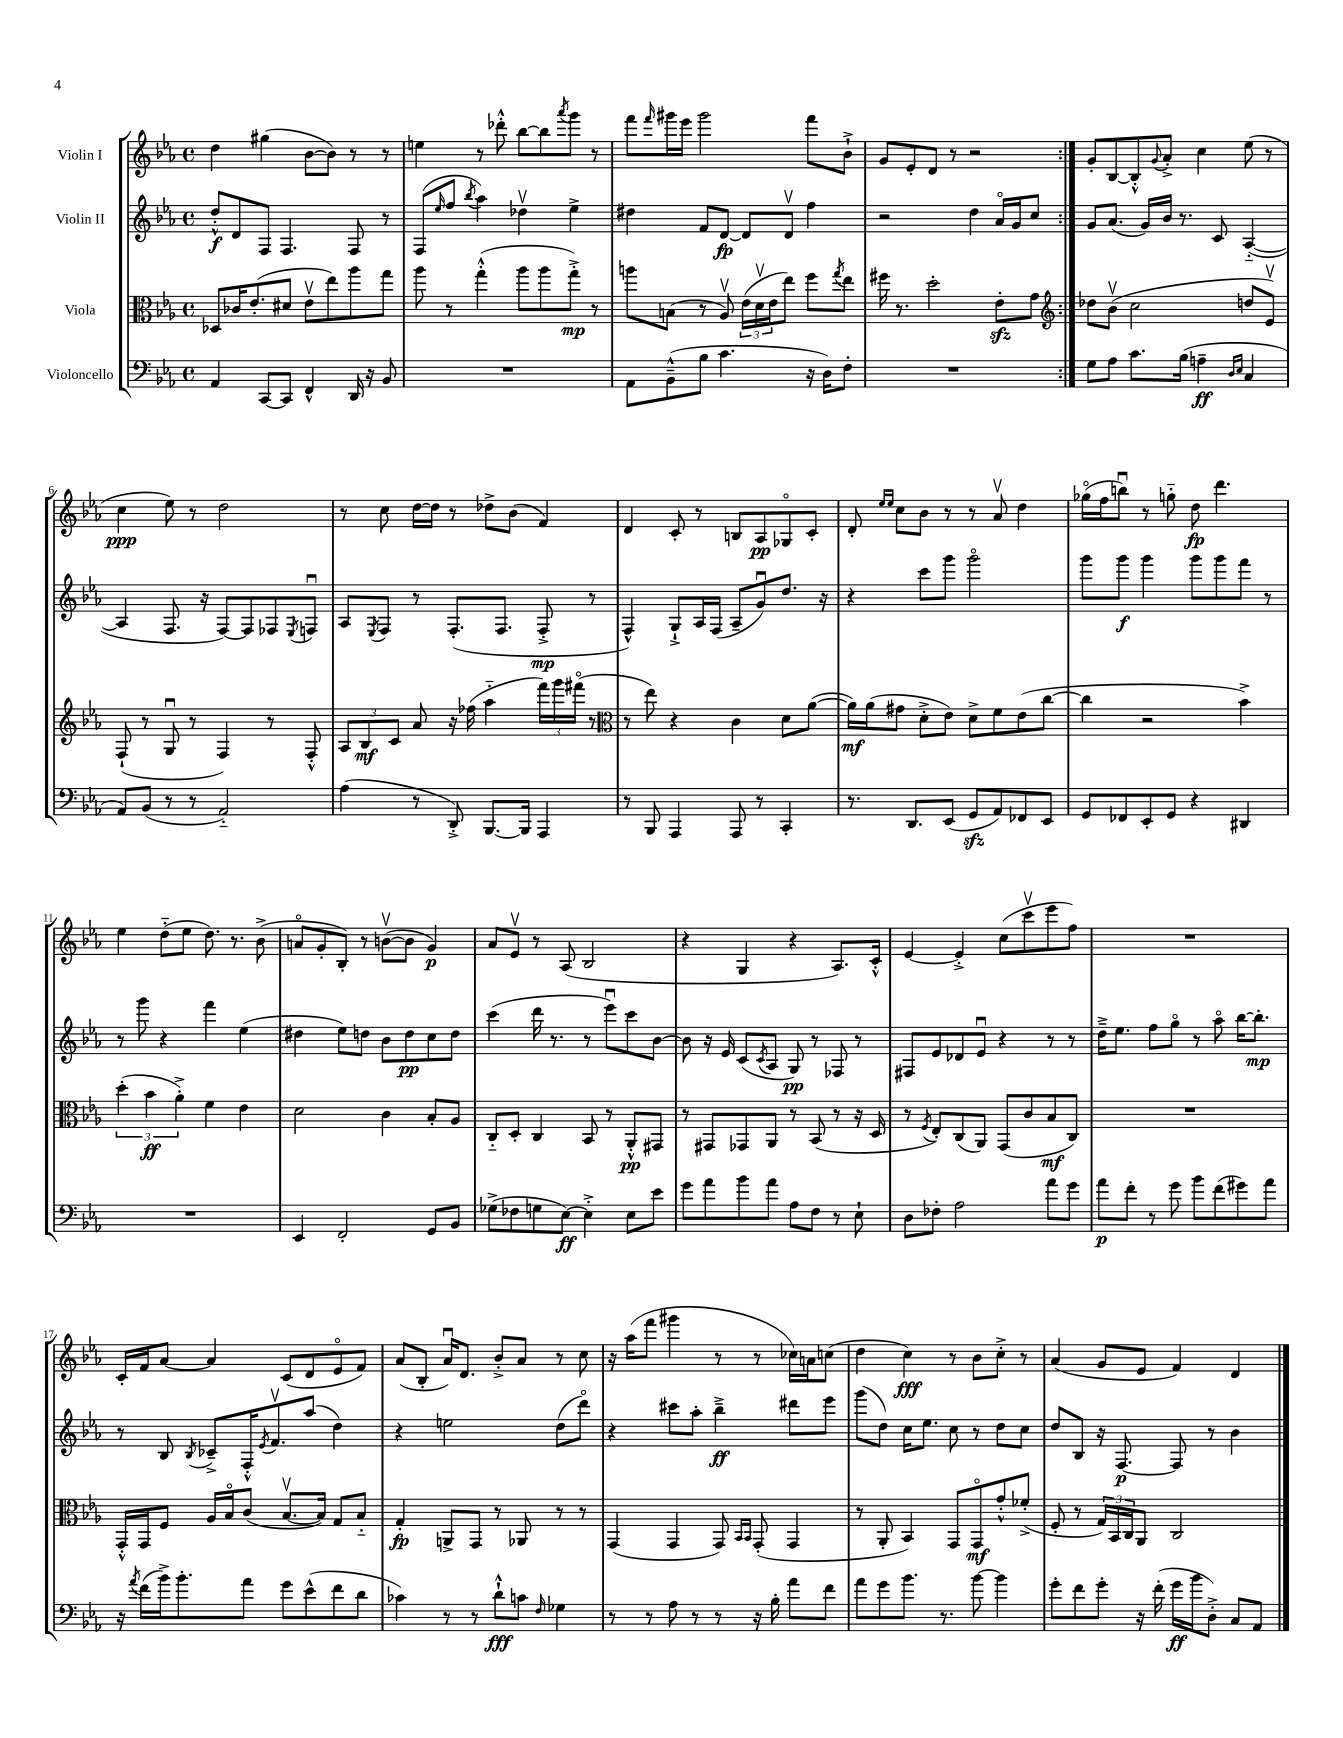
<<
\new StaffGroup <<
\new Staff = "s0" \with { instrumentName = "Violin I" } {
    \clef treble \key ees \major \defaultTimeSignature \time 4/4
    \repeat volta 2 { d''4 gis''4( bes'8~ bes'8) r8 r8 |
    e''4 r8 des'''8-.-^ bes''8~ bes''8 \acciaccatura { aes'''8 } g'''8 r8 |
    f'''8 \grace { f'''16 } gis'''16 ees'''16 gis'''2 f'''8 bes'8-!-> |
    g'8 ees'8-. d'8 r8 r2 | }
    g'8-. bes8~ bes8-.-^ \appoggiatura { g'8 } aes'8-.-> c''4 ees''8( r8 |
    c''4\ppp ees''8) r8 d''2 |
    r8 c''8 d''16~ d''16 r8 des''8-> bes'8( f'4) |
    d'4 c'8-. r8 b8 aes8\pp ges8\flageolet c'8-. |
    d'8-. \grace { ees''16 ees''16 } c''8 bes'8 r8 r8 aes'8\upbow d''4 |
    ges''16\flageolet( f''16 b''8\downbow) r8 g''8-_ d''8\fp d'''4. |
    ees''4 d''8-_( ees''8 d''8.) r8. bes'8->( |
    a'8\flageolet g'8-. bes8-.) r8 b'8~\upbow( b'8 g'4\p) |
    aes'8 ees'8\upbow r8 aes8( bes2 |
    r4 g4 r4 aes8.) c'16-.-^ |
    ees'4~ ees'4-.-> c''8( c'''8\upbow ees'''8 f''8) |
    R1 |
    c'16-. f'16 aes'8~ aes'4 c'8( d'8 ees'8\flageolet f'8) |
    aes'8( bes8-. aes'16\downbow) d'8. bes'8-.-> aes'8 r8 c''8 |
    r16 aes''16( f'''8 gis'''4 r8 r8 ces''16) a'16 c''8( |
    d''4 c''4\fff) r8 bes'8 c''8-.-> r8 |
    aes'4( g'8 ees'8 f'4) d'4 \bar "|." |
}
\new Staff = "s1" \with { instrumentName = "Violin II" } {
    \clef treble \key ees \major \defaultTimeSignature \time 4/4
    \repeat volta 2 { d''8-.-^\f d'8 f8 f4. f8 r8 |
    f8( \grace { ees''16 } f''8 \acciaccatura { bes''8 } aes''4) des''4\upbow ees''4-> |
    dis''4 f'8 d'8~\fp d'8 d'8\upbow f''4 |
    r2 d''4 aes'16\flageolet g'16 c''8 | }
    g'8 aes'8.( g'16) bes'16 r8. c'8 aes4~-_( |
    aes4 f8. r16 f8~) f8 fes8 \acciaccatura { ees8 } f8\downbow |
    aes8 \acciaccatura { ees8 } f8 r8 f8.-.( f8. f8-.->\mp r8 |
    f4-^) g8-!-> aes16 f16( aes8-- g'8\downbow) d''8. r16 |
    r4 c'''8 g'''8 g'''2\flageolet |
    g'''8 g'''8\f g'''4 g'''8 g'''8 f'''8 r8 |
    r8 g'''8 r4 f'''4 ees''4( |
    dis''4 ees''8) d''8 bes'8 d''8\pp c''8 d''8 |
    c'''4( d'''16 r8. r8 ees'''8\downbow) c'''8 bes'8~ |
    bes'8 r16 ees'16 c'8( \acciaccatura { c'8 } aes8 g8\pp) r8 fes8 r8 |
    fis8 ees'8 des'8 ees'8\downbow r4 r8 r8 |
    d''16---> ees''8. f''8 g''8\flageolet r8 aes''8\flageolet bes''16~ bes''8.-.\mp |
    r8 bes8 \acciaccatura { bes8 } ces'8---> f16-.-^ \acciaccatura { ees'8 } f'8.\upbow aes''8( d''4) |
    r4 e''2 d''8( d'''8\flageolet) |
    r4 cis'''8 aes''8-. bes''4--->\ff dis'''8 ees'''8 |
    g'''8( d''8) c''16 ees''8. c''8 r8 d''8 c''8 |
    d''8 bes8 r16 f8.~\p f8 r8 bes'4 \bar "|." |
}
\new Staff = "s2" \with { instrumentName = "Viola" } {
    \clef alto \key ees \major \defaultTimeSignature \time 4/4
    \repeat volta 2 { des8 ces'16 ees'8.-.( dis'8 ees'8\upbow ees''8) aes''8 g''8 |
    aes''8 r8 g''4-.-^( aes''8 aes''8 g''8-.->\mp) r8 |
    a''8 b8( r8 aes8\upbow) \tuplet 3/2 { ees'16( d'16\upbow ees'16 } ees''8) f''8 \acciaccatura { g''8 } ees''8 |
    fis''16 r8. d''2-. ees'8-.\sfz g'8 | }
    \clef treble des''8 bes'8\upbow( c''2 d''8 ees'8\upbow) |
    f8-!( r8 g8\downbow r8 f4) r8 f8-.-^ |
    \tuplet 3/2 { aes8 bes8\mf c'8 } aes'8 r16 fes''16( aes''4-_ \tuplet 3/2 { f'''16) g'''16 fis'''16\flageolet( } r8 |
    \clef alto r8 ees''8) r4 c'4 d'8 aes'8~( |
    aes'16\mf) aes'16( gis'8 d'8-.-> ees'8) d'8-> f'8 ees'8( c''8~ |
    c''4 r2 bes'4->) |
    \tuplet 3/2 { d''4-.( bes'4\ff aes'4-.->) } f'4 ees'4 |
    d'2 c'4 bes8-. aes8 |
    c8-_ d8-. c4 bes,8 r8 aes,8-.-^\pp gis,8 |
    r8 gis,8 ges,8 aes,8 r8 bes,8( r8 r16 d16 |
    r8 \acciaccatura { f8 } ees8-.) c8( aes,8) g,8( c'8 bes8\mf c8) |
    R1 |
    g,16-.-^ g,16 f8 aes16 bes16\flageolet c'8( bes8.~\upbow bes16) g8 bes8-_ |
    g4-.\fp a,8-> g,8 r8 aes,8 r8 r8 |
    g,4( g,4 g,8) \grace { bes,16 bes,16 } g,8-.( g,4 |
    r8 aes,8-. bes,4) g,8 g,8\flageolet\mf g'8-.-^ fes'8-.->( |
    f8-. r8 \tuplet 3/2 { g16) bes,16 c16 } aes,8 c2 \bar "|." |
}
\new Staff = "s3" \with { instrumentName = "Violoncello" } {
    \clef bass \key ees \major \defaultTimeSignature \time 4/4
    \repeat volta 2 { aes,4 c,8~ c,8 f,4-^ d,16 r16 bes,8 |
    R1 |
    aes,8 bes,8---^( bes8 c'4. r16 d16) f8-. |
    R1 | }
    g8 aes8 c'8. bes16( a4--\ff \grace { d16 ees16 } c4 |
    aes,8) bes,8( r8 r8 aes,2-_) |
    aes4( r8 d,8-.->) bes,,8.~ bes,,16 aes,,4 |
    r8 bes,,8 aes,,4 aes,,8 r8 c,4-. |
    r8. d,8. ees,8( g,8\sfz aes,8) fes,8 ees,8 |
    g,8 fes,8 ees,8-. g,8 r4 dis,4 |
    R1 |
    ees,4 f,2-. g,8 bes,8 |
    ges8->( fes8 g8 ees8~\ff) ees4-.-> ees8 ees'8 |
    g'8 aes'8 bes'8 aes'8 aes8 f8 r8 ees8-! |
    d8 fes8-. aes2 aes'8 g'8 |
    aes'8\p f'8-. r8 g'8 bes'8 f'8( gis'8) aes'8 |
    r16 \acciaccatura { aes'8 } f'16( bes'16->) bes'8.-. aes'8 g'8 ees'8-^( f'8 d'8 |
    ces'4) r8 r8 d'8-!-^\fff c'8 \grace { f16 } ges4 |
    r8 r8 aes8 r8 r8 r16 bes16-. aes'8 f'8 |
    aes'8 g'8 bes'8. r8. bes'8~ bes'4 |
    g'8-. f'8 g'8-. r16 f'16-.( g'16\ff bes'16 d8-.->) c8 aes,8 \bar "|." |
}
>>
>>
